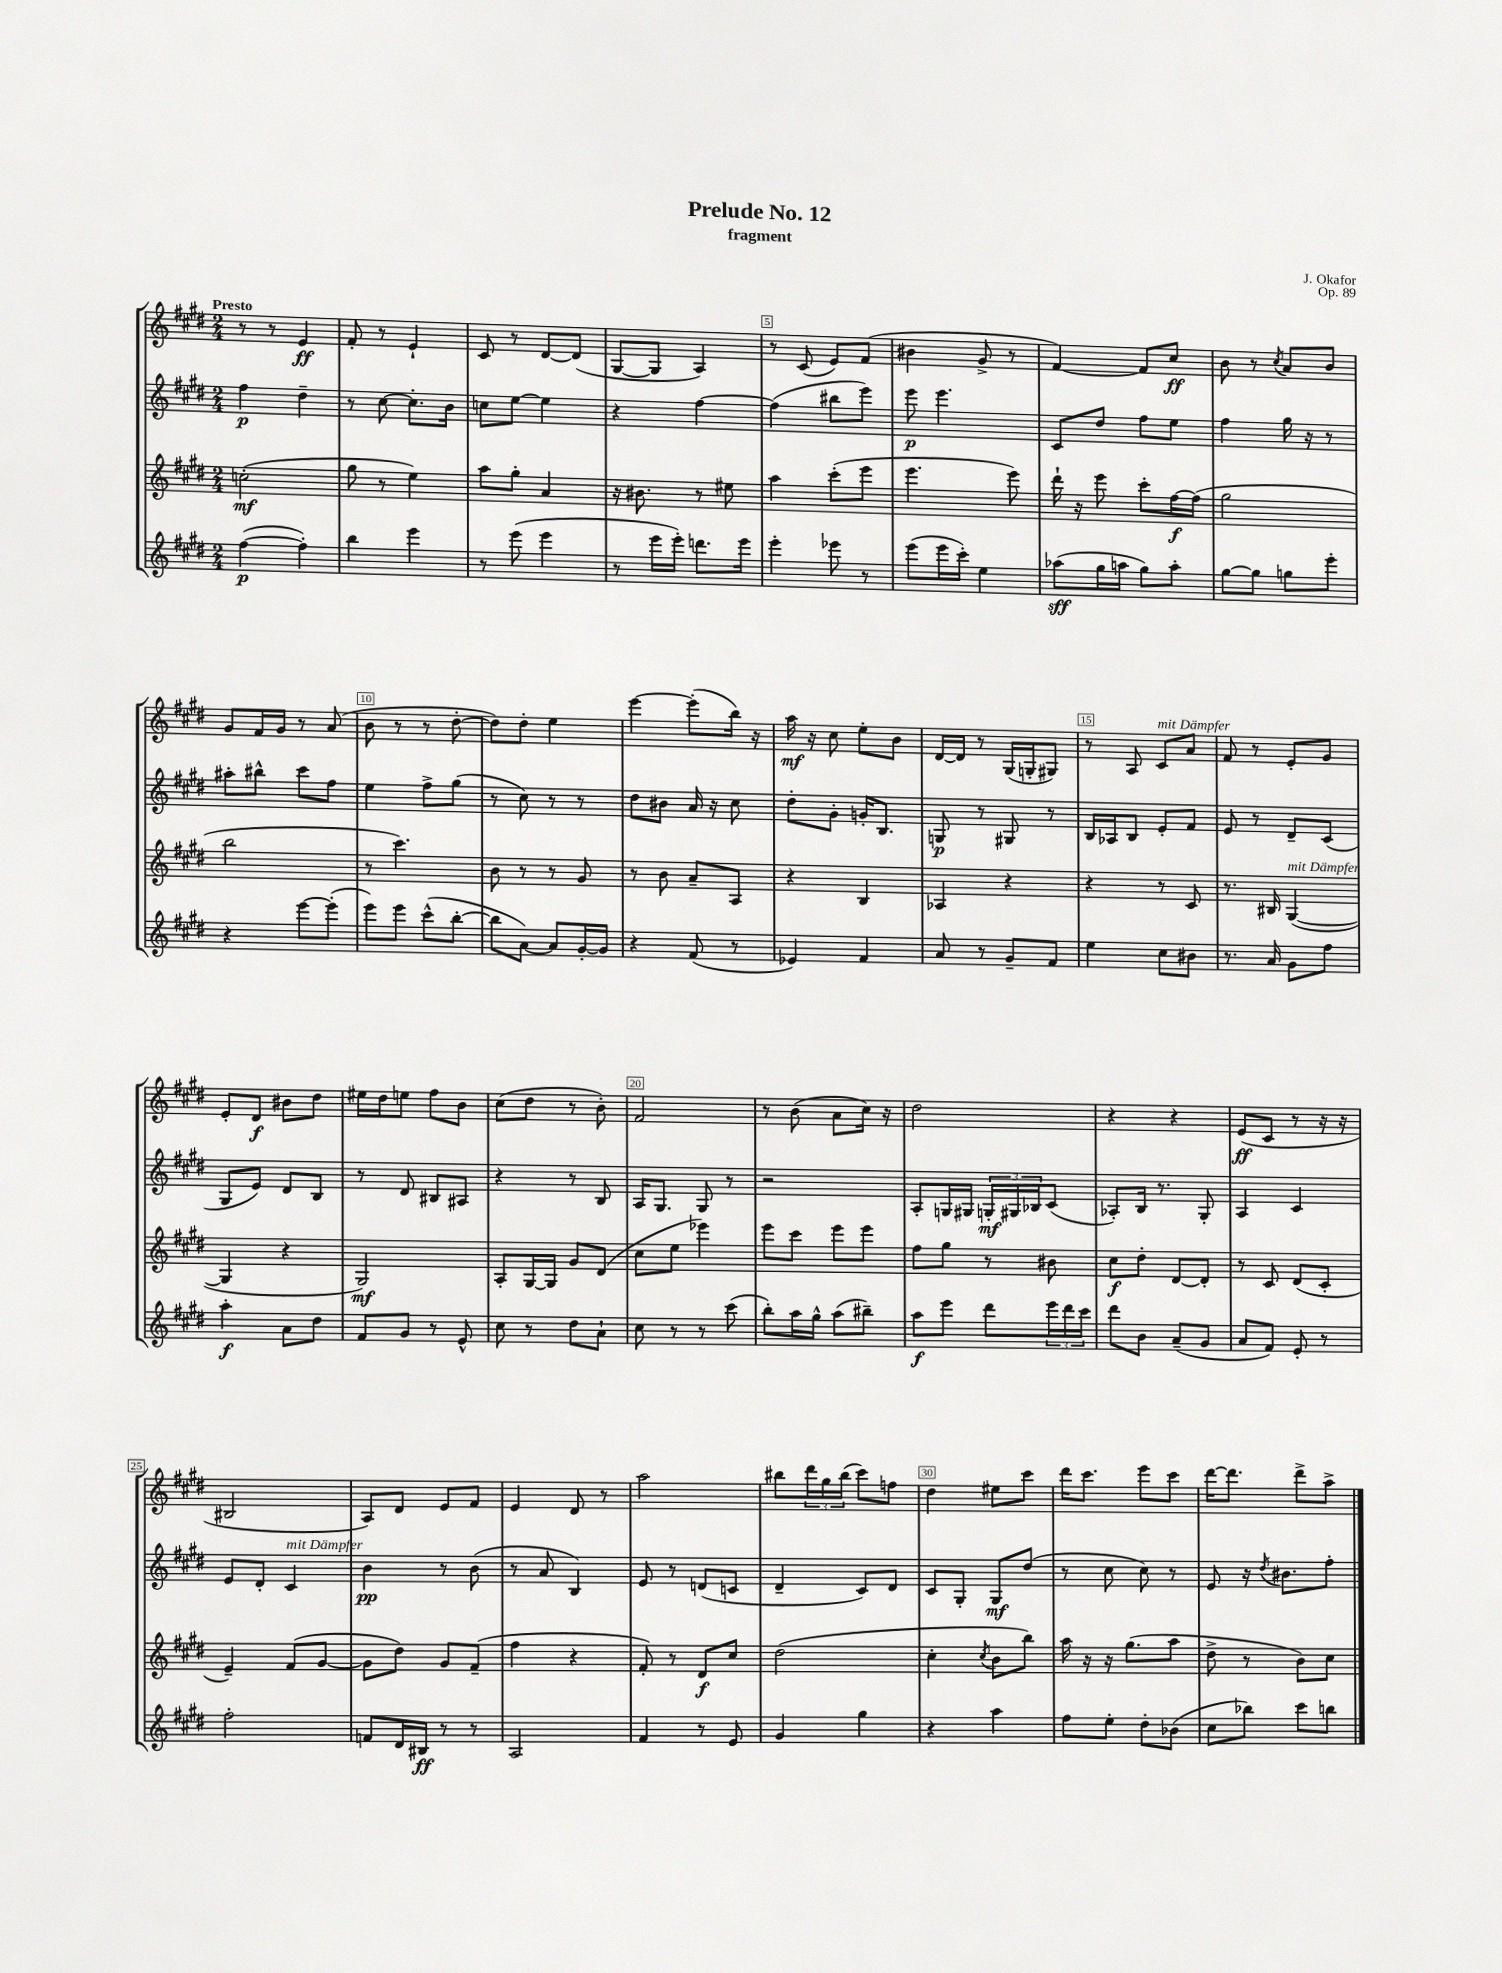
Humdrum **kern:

**kern	**kern	**kern	**kern
*staff4	*staff3	*staff2	*staff1
*clefG2	*clefG2	*clefG2	*clefG2
*k[f#c#g#d#]	*k[f#c#g#d#]	*k[f#c#g#d#]	*k[f#c#g#d#]
*M2/4	*M2/4	*M2/4	*M2/4
([4ff#	(2cc'	4ff#	8r
.	.	.	8r
4ff#'])	.	4dd#~	4e
=	=	=	=
4bb	8gg#	8r	8f#'
.	8r	[8cc#	8r
4eee	4ee)	8.cc#']	4e`
.	.	16b	.
=	=	=	=
8r	8aa	8cc	8c#
(8eee	8gg#'	[8ee	8r
4eee	4a	4ee]	[8d#
.	.	.	(8d#]
=	=	=	=
8r	16r	4r	[8G#
.	8.b#	.	.
16eee	.	.	8G#]
16eee')	.	.	.
8.ddd	8r	[4ff#	4A)
.	8ee#	.	.
16eee	.	.	.
=	=	=	=
4eee'	4aa	(4ff#]	8r
.	.	.	(8c#
8eee-	(8ccc#'	8bb#	8e)
8r	8eee	8eee)	(8f#
=	=	=	=
(8eee	4.eee	8eee	4b#
16eee	.	4.eee	.
16ccc#')	.	.	.
4ee	.	.	8g#^
.	8eee)	.	8r
=	=	=	=
(8aa-	16ddd#`	8c#	[4f#)
.	16r	.	.
16gg#	8eee	8dd#	.
16aa	.	.	.
8gg#)	8ccc#'	8ff#	8f#]
8aa'	[16ff#	8ee	8cc#
.	(16ff#]	.	.
=	=	=	=
[8gg#	2gg#	4ff#	8b
8gg#]	.	.	8r
.	.	.	8qcc#
8gg	.	16gg#	8a
.	.	16r	.
8eee'	.	8r	8b
=	=	=	=
4r	2bb	8aa#'	8g#
.	.	8bb#^^	16f#
.	.	.	16g#
[8eee	.	8ccc#	8r
(8eee']	.	8ff#	(8a
=	=	=	=
8eee)	8r	4ee	8b
8eee	4.ccc#)	.	8r
(8ccc#^^	.	8ff#^	8r
[8bb'	.	(8gg#	[8dd#'
=	=	=	=
8bb]	8b	8r	8dd#])
[8a)	8r	8cc#)	8dd#'
8a]	8r	8r	4ee
[16g#'	8g#	8r	.
16g#]	.	.	.
=	=	=	=
4r	8r	8dd#	[4eee
.	8b	8b#	.
(8f#	8a~	16a	(8eee']
.	.	16r	.
8r	8A	8cc#	16bb)
.	.	.	16r
=	=	=	=
4e-)	4r	8dd#'	16aa
.	.	.	16r
.	.	8g#'	8cc#
4f#	4B	16g'	8ee'
.	.	8.B	.
.	.	.	8b
=	=	=	=
8a	4A-	8G	[16d#
.	.	.	16d#]
8r	.	8r	8r
8g#~	4r	8G#	(16G#
.	.	.	16G'
8f#	.	8r	8G#)
=	=	=	=
4ee	4r	16B	8r
.	.	16A-	.
.	.	8B	8A
8cc#	8r	8e'	8c#
8b#	8c#	8f#	8a
=	=	=	=
8.r	8.r	8e	8f#
.	.	8r	8r
16a	16B#	.	.
8g#	([4G#	8d#~	8e'
8ff#	.	(8c#	8g#
=	=	=	=
4aa'	4G#]	8G#	8e'
.	.	8e)	8d#
8a	4r	8d#	8b#
8dd#	.	8B	8dd#
=	=	=	=
8f#	2G#)	8r	16ee#
.	.	.	16dd#
8g#	.	8d#	8ee
8r	.	8B#	8ff#
8e^^	.	8A#	8b
=	=	=	=
8cc#	8A'	4r	(8cc#
8r	[16G#	.	8dd#
.	16G#]	.	.
8dd#	8g#	8r	8r
8a`	(8d#	8B	8b')
=	=	=	=
8cc#	8cc#	16A	2f#
.	.	8.G#	.
8r	8ee	.	.
8r	4eee-)	8G#	.
(8ccc#	.	8r	.
=	=	=	=
8bb')	8eee	2r	8r
16aa	8ccc#	.	(8b
16gg#^^	.	.	.
(8aa	8eee	.	8a
8bb#~)	8eee	.	16cc#)
.	.	.	16r
=	=	=	=
8aa	8ff#	8A'	2dd#
8eee	8gg#	16G	.
.	.	16G#	.
8ddd#	8r	24G'	.
.	.	24G#	.
.	.	24B-	.
24eee	8b#	(8c#	.
24ddd#	.	.	.
24ccc#	.	.	.
=	=	=	=
8ddd#	8cc#	8A-')	4r
8b	8dd#'	16B	.
.	.	8.r	.
(8a~	[8d#	.	4r
8g#	8d#']	8G#'	.
=	=	=	=
8a	8r	4A	(8e
8f#)	8c#	.	8c#
8e'	(8d#	4c#	8r
8r	8c#'	.	16r
.	.	.	16r
=	=	=	=
2ff#'	4e~)	8e	2B#
.	.	8d#'	.
.	(8f#	4c#	.
.	[8g#	.	.
=	=	=	=
8f	8g#]	4b	8A)
16d#	8dd#)	.	8d#
16B#	.	.	.
8r	8g#	8r	8e
8r	(8f#~	(8b	8f#
=	=	=	=
2A	4ff#	8r	4e
.	.	8a	.
.	4r	4B)	8d#
.	.	.	8r
=	=	=	=
4f#	8f#')	8e	2aa
.	8r	8r	.
8r	8d#	(8d	.
8e	8cc#	8c	.
=	=	=	=
4g#	(2dd#	4d#~	8bb#
.	.	.	24ddd#
.	.	.	24gg#
.	.	.	(24bb#
4gg#	.	8c#)	8ccc#)
.	.	8d#	8ff
=	=	=	=
4r	4cc#'	8c#	4dd#
.	.	8G#'	.
.	8qcc#	.	.
4aa	8b	8G#	8ee#
.	8bb)	(8dd#	8ccc#
=	=	=	=
8ff#	16aa	8r	16ddd#
.	16r	.	8.ccc#
8ee'	16r	8cc#	.
.	(8.gg#	.	.
8dd#'	.	8cc#)	8eee
(8b-	8aa	8r	8ccc#
=	=	=	=
8cc#	8dd#^	8e	[16ddd#
.	.	.	8.ddd#]
8bb-)	8r	16r	.
.	.	8qdd#	.
.	.	8.b#	.
8ccc#	8b)	.	8ddd#^
8bb	8cc#	8ff#'	8aa^
==	==	==	==
*-	*-	*-	*-
